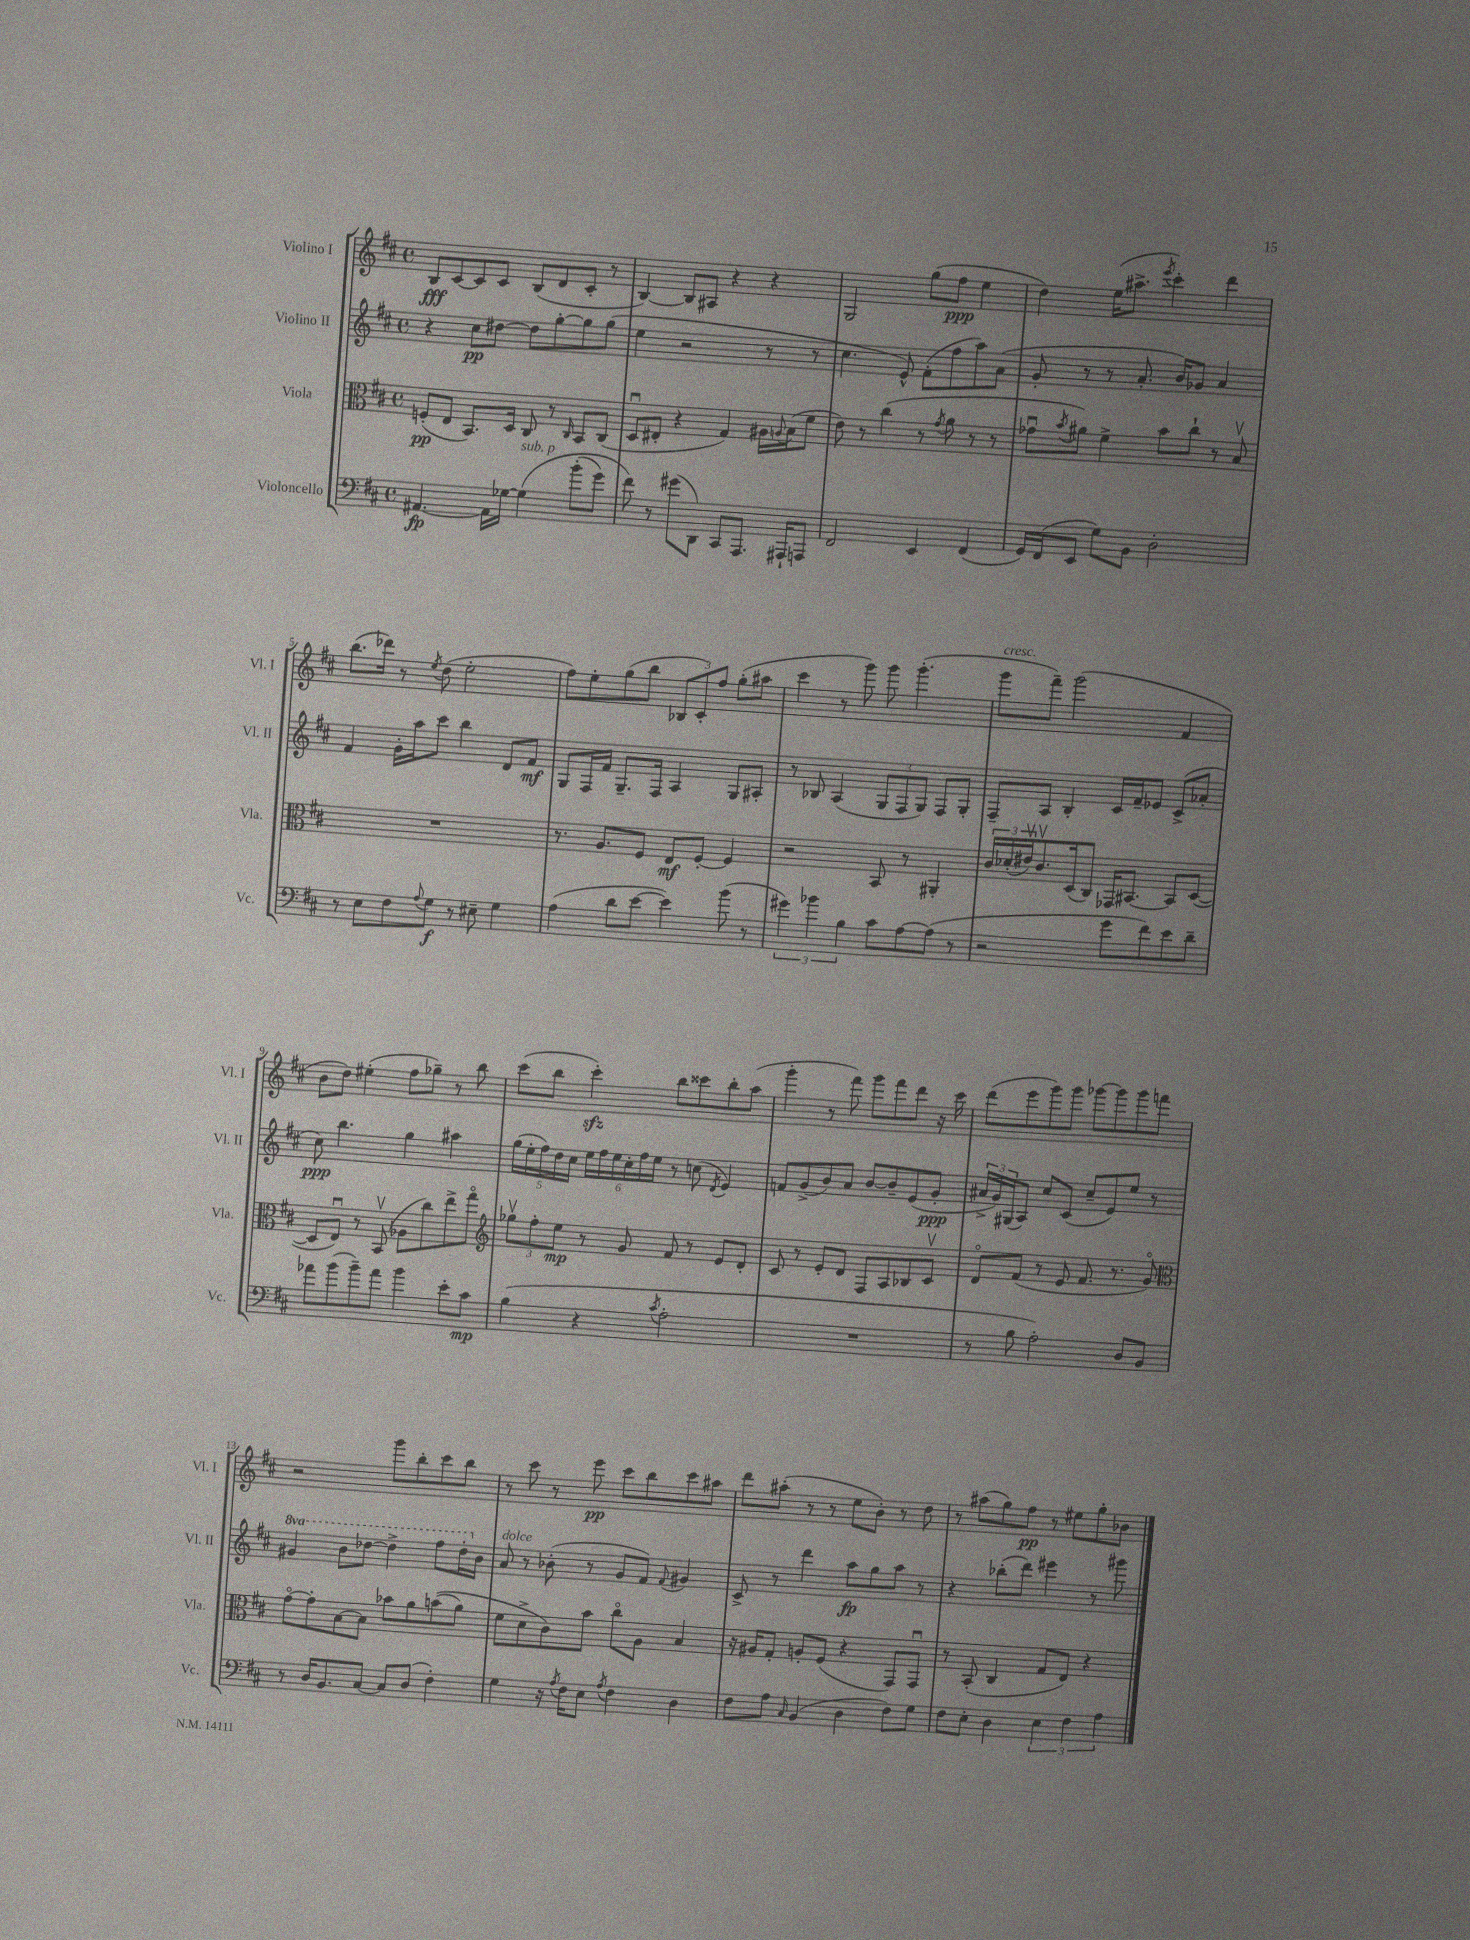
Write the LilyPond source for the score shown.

<<
\new StaffGroup <<
\new Staff = "s0" \with { instrumentName = "Violino I" shortInstrumentName = "Vl. I" } {
    \clef treble \key d \major \defaultTimeSignature \time 4/4
    b8\fff cis'8~ cis'8 cis'8 b8( d'8 cis'8-. r8 |
    b4~) b8 ais8 r4 r4 |
    g2 g''8( fis''8\ppp e''4 |
    d''4) e''16( ais''8.-> \acciaccatura { e'''8 } cis'''4-.) d'''4 |
    b''8.( des'''16) r8 \acciaccatura { e''8 } d''8( e''2-. |
    fis''8) e''8-. g''8( b''8 \tuplet 3/2 { bes8 cis'8-.) fis''8 } g''8-.( ais''8 |
    cis'''4 r8 g'''8) g'''8 g'''4.-.( |
    g'''8^\markup { \italic "cresc." } fis'''8--) g'''2( fis'4 |
    b'8 d''8) eis''4-.( fis''8 ges''8--) r8 b''8 |
    cis'''8( b''8 cis'''4-.\sfz) b''8 cisis'''8 b''8-. a''8( |
    g'''4-. r8 fis'''8) g'''8 fis'''8 d'''8 r16 cis'''16 |
    d'''8( e'''8 g'''8) g'''8 ges'''8~ ges'''8 ges'''8 f'''8 |
    r2 g'''8 b''8-. cis'''8 b''8 |
    r8 cis'''8 r8 e'''8\pp cis'''8 b''8 cis'''8 ais''8 |
    d'''8 ais''8-.( r8 r8 e''8 b'8-.) r8 d''8 |
    r8 ais''8( g''8) fis''8\pp r8 eis''8 g''8-. bes'8 \bar "|." |
}
\new Staff = "s1" \with { instrumentName = "Violino II" shortInstrumentName = "Vl. II" } {
    \clef treble \key d \major \defaultTimeSignature \time 4/4 \set Staff.ottavationMarkups = #ottavation-simple-ordinals
    r4 cis''8\pp dis''8~ dis''8 g''8~-. g''8 g''8( |
    e''4 r2 r8 r8 |
    cis''4. e'8-^) fis'8-.( fis''8 a''8) a'8( |
    g'8-. r8 r8 a'8.-. b'16) ges'8 a'4 |
    fis'4 g'16-. a''16 cis'''8 b''4 d'8 fis'8\mf |
    g8 fis16 fis'16 g8.-- fis16 a4 g8 ais8-. |
    r8 bes8 a4( \tuplet 3/2 { g8 fis8 g8) } fis8 g8-. |
    fis8-- a8 b4-. cis'16 fis'16-- ees'8 cis'8->( aes'8-. |
    cis''8\ppp) b''4. g''4 ais''4 |
    \tuplet 5/4 { g''16( e''16-. fis''16) d''16 cis''16 } \tuplet 6/4 { e''16 fis''16 e''16 cis''16-. fis''16 e''16 } r8 c''8( \acciaccatura { d'8 } e'4) |
    f'8 g'8->( b'8) a'8 b'8~ b'8-- e'8( g'8-.\ppp |
    \tuplet 3/2 { ais'16-> g'16) gis16( } a8) cis''8 cis'8( cis''8-- e'8) e''8 r8 |
    \ottava #1 gis''4 b''8 des'''8~ des'''4-> fis'''8 des'''16-. \ottava #0 b'16 |
    a'8^\markup { \italic "dolce" } r8 bes'8-.( r8 g'8 fis'8) \appoggiatura { fis'8 } gis'4 |
    cis'8-> r8 d'''4 a''8\fp g''8 a''8 r8 |
    r4 bes''8-.( d'''8) eis'''4 r8 gis'''8 \bar "|." |
}
\new Staff = "s2" \with { instrumentName = "Viola" shortInstrumentName = "Vla." } {
    \clef alto \key d \major \defaultTimeSignature \time 4/4
    f8-.\pp( e8 b,8.) d16 cis8 r8 \grace { cis16 } b,8 cis8( |
    d8\downbow eis8-. r4 g4) ais16 \appoggiatura { a8 } b16( fis'8 |
    e'8) r8 cis''4( r8 \acciaccatura { g'8 } a'8 r8 r8 |
    ges'8\downbow \acciaccatura { b'8 } ais'8) fis'4-> b'8 cis''8-! r8 b8\upbow |
    R1 |
    r8. a8. fis8 e8\mf fis8~-. fis4 |
    r2 b,8 r8 ais,4-. |
    \tuplet 3/2 { cis'16 des'16-.( eis'16\upbow) } cis'8.\upbow d16( cis8) ges,16 bis,8.~ bis,8 d8~( |
    d8 e8\downbow) r8 b,8\upbow( aes8 cis''8) e''8-> g''8\flageolet |
    \clef treble \tuplet 3/2 { ges''8\upbow fis''8-. e''8\mp } r8 g'8 fis'8 r8 e'8 d'8-. |
    cis'8 r8 e'8-. d'8 fis8 a8 bes8 cis'8\upbow |
    d'8\flageolet fis'8( r8 e'8 fis'8. r8. g'8\flageolet) |
    \clef alto g'8~\flageolet g'8-. b8~ b8 bes'8 a'8 b'8(\( a'8) |
    fis'8 d'8-> cis'8\) b'8 cis''8\flageolet a8 b4 |
    r16 ais16 g8-. a8-. fis8( r4 g,8) g,8\downbow |
    r8 b,8-.( cis4 g8 e8) r4 \bar "|." |
}
\new Staff = "s3" \with { instrumentName = "Violoncello" shortInstrumentName = "Vc." } {
    \clef bass \key d \major \defaultTimeSignature \time 4/4
    ais,4.~\fp ais,16 ges16~ ges4^\markup { \italic "sub. p" }\( b'8-.( g'8) |
    fis'8\) r8 gis'8( d,8) cis,8 a,,8. ais,,16-! a,,8 |
    fis,2 e,4 fis,4( |
    g,16) fis,16( e,8 g8) b,8 d2-. |
    r8 e8 fis8 \appoggiatura { a8 } g8\f r8 eis8-- g4 |
    a4( d'8 e'8~ e'4) b'8( r8 |
    \tuplet 3/2 { gis'4) bes'4 b4 } cis'8 a8~ a8( r8 |
    r2 g'8 fis'8) e'8 d'8-- |
    aes'8 b'8( b'8--) aes'8 b'4 e'8-. cis'8\mp |
    b4( r4 \acciaccatura { cis'8 } a2-. |
    R1 |
    r8 b8 a2-.) d8 b,8 |
    r8 d16 b,8. cis8~ cis8 d8( fis4-.) |
    g4 r16 \acciaccatura { a8 } fis16 e8 \acciaccatura { a8 } fis4 d4 |
    fis8 a8 \grace { cis16 } b,4( d4 fis8) g8 |
    fis8 e8-. d4 \tuplet 3/2 { e4 fis4 a4 } \bar "|." |
}
>>
>>
